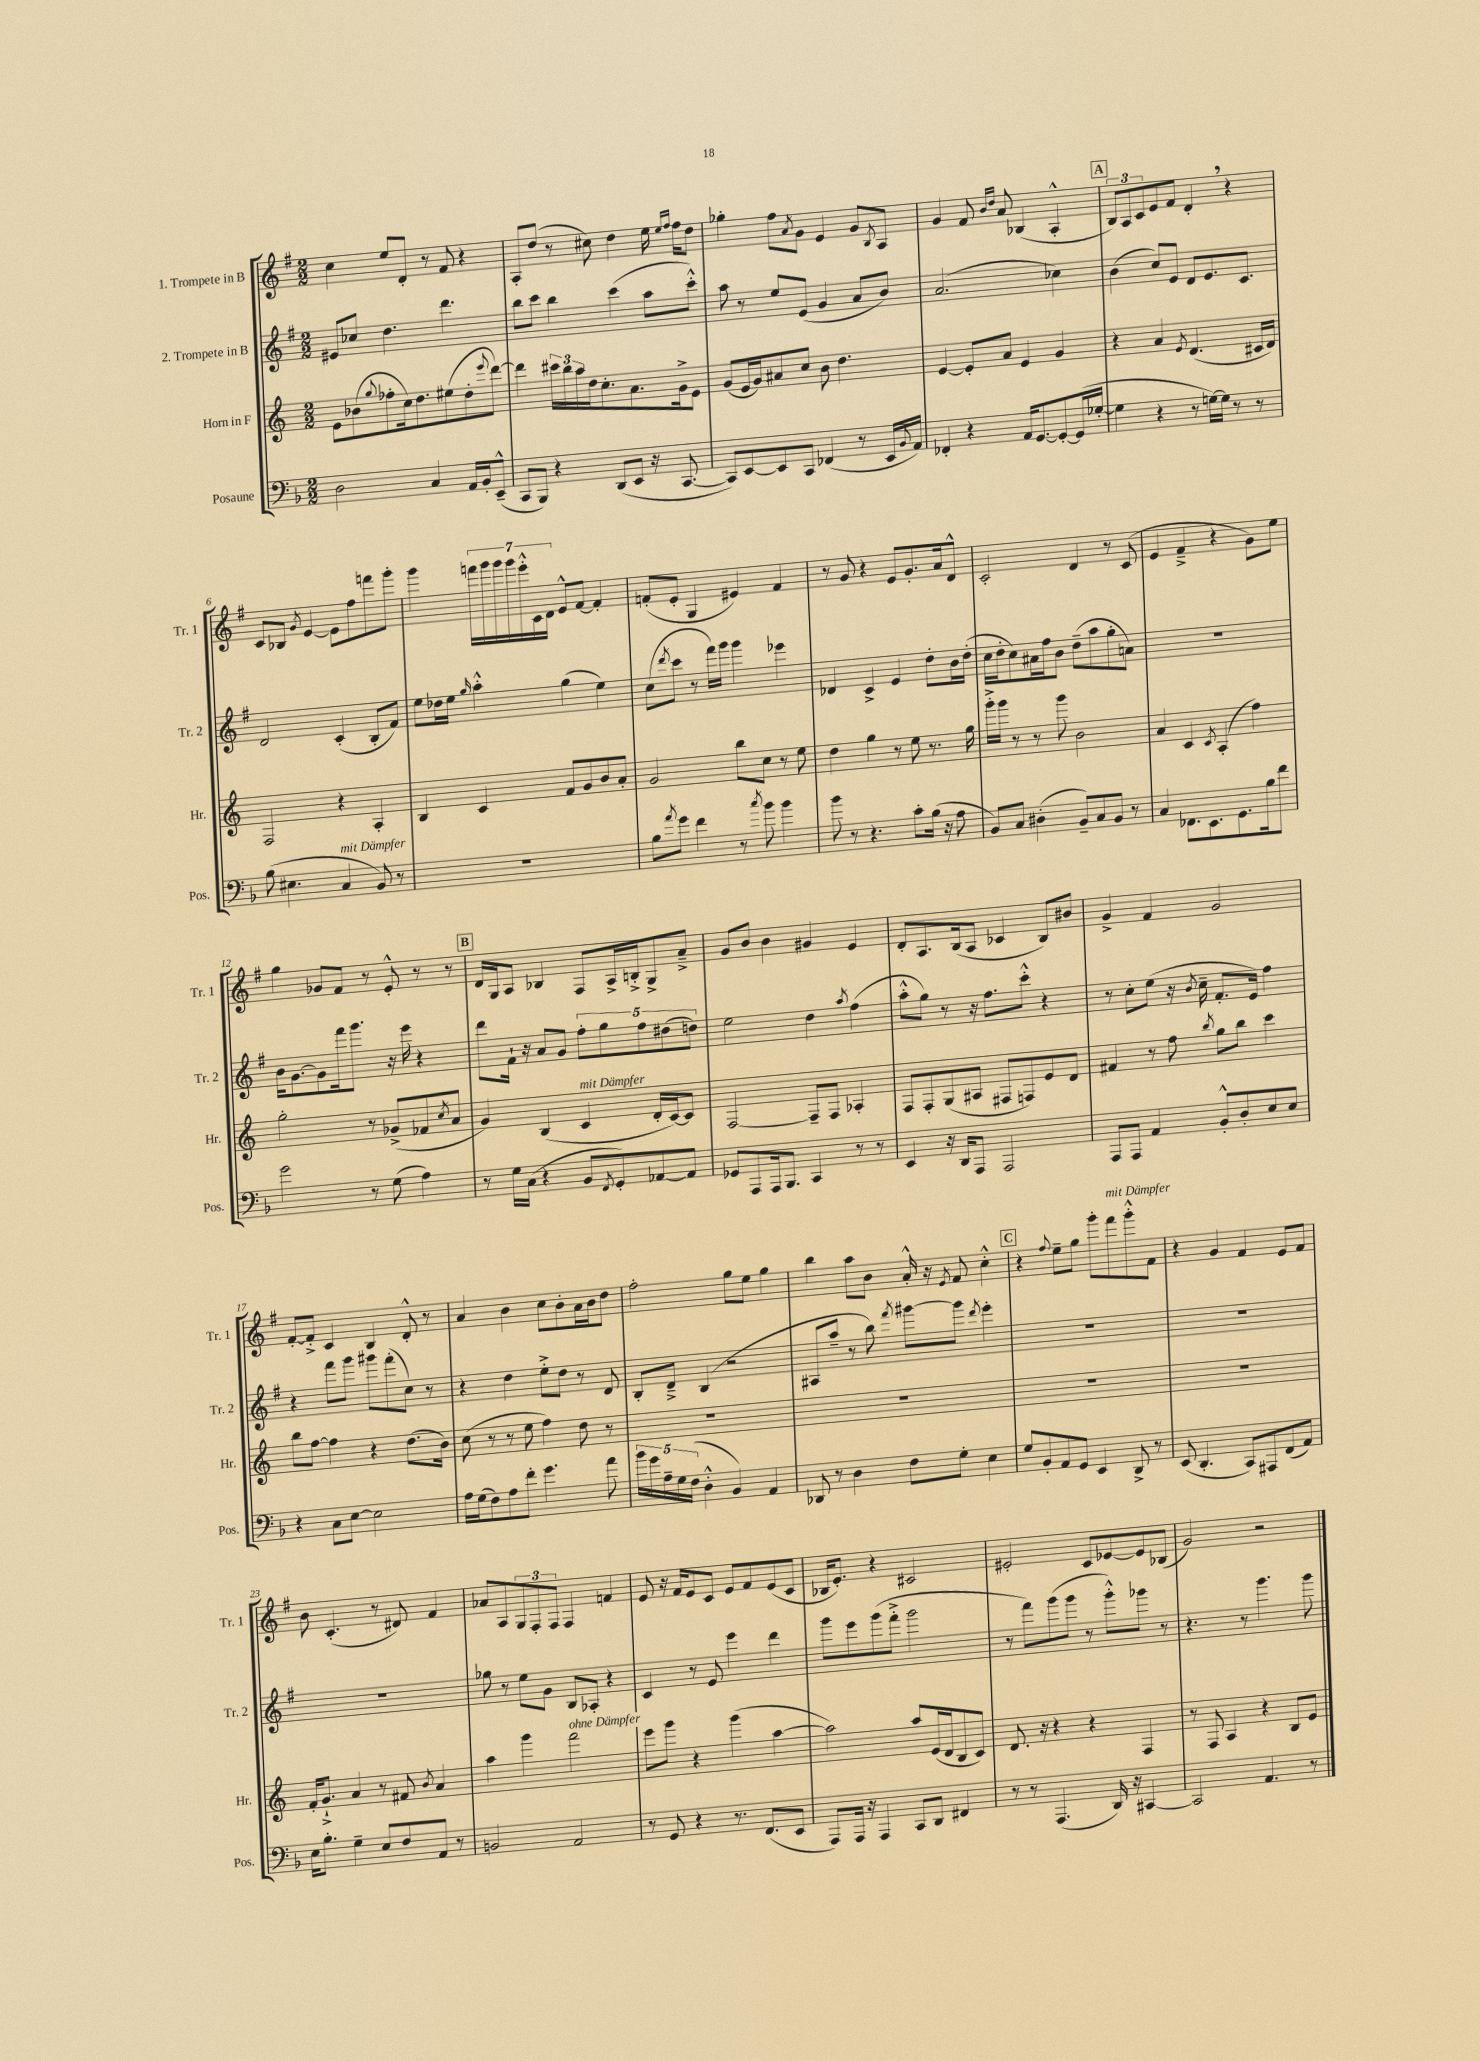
<<
\new StaffGroup <<
\new Staff = "s0" \with { instrumentName = "1. Trompete in B" shortInstrumentName = "Tr. 1" } {
    \clef treble \key g \major \numericTimeSignature \time 2/2
    c''4 e''8 d'8-. r8 fis'8 r4 |
    a8-. d''8( r8 cis''8) d''4 e''16 \grace { e''16 fis''16 } fis''16 d''8 |
    ges''4-. fis''8 \acciaccatura { a'8 } g'8 e'4 g'8 \acciaccatura { b8 } a8 |
    g'4 fis'8 \grace { b'16 d''16 } a'8 bes4( a4-.-^ |
    \mark \markup { \box "A" } \tuplet 3/2 { b8) a8 c'8 } e'8 fis'8 d'4-. \breathe r4 |
    c'8 bes8 \acciaccatura { g'8 } e'4~ e'8 fis''8 f'''8 g'''8-. |
    g'''4 \tuplet 7/4 { f'''16 g'''16 g'''16 g'''16 e'''16-.-^ c'16 d'16 } e'8-^ fis'8~ fis'4-. |
    f'8-.( e'8-. g4 eis'4) f'4 |
    r8 g'8 r4 e'8 g'8.-. a'16 d'8-^ |
    c'2-. d'4 r8 c'8( |
    e'4 fis'4---> r4 g'8) e''8 |
    g''4 ges'8 fis'8 r8 e'8-.-^ r8 r8 |
    \mark \markup { \box "B" } d'16 g16 a8 bes4 fis8 a16-> b16-.-> g8-> a'8---> |
    g'8 b'8 b'4 gis'4 e'4 |
    d'8-. a8. b16( a8 ces'4 b8) bis'8 |
    g'4-> fis'4 g'2 |
    fis'8~-. fis'8-.-> c'4 b4 d'8-.-^ r8 |
    a'4 b'4 c''8 b'8-. a'16 b'16 d''8 |
    fis''2-. g''8 e''8 g''4 |
    b''4 a''8 b'8 a'16-.-^ r16 \acciaccatura { e'8 } fis'8 c''4-.-^ |
    \mark \markup { \box "C" } r4 \appoggiatura { fis''8 } e''8-- g''8 g'''8-. fis'''8^\markup { \italic "mit Dämpfer" } g'''8-.-^ fis'8 |
    r4 g'4 fis'4 e'8 fis'8 |
    b'8 c'4.-.( r8 dis'8) fis'4 |
    aes'8 a8 \tuplet 3/2 { g8 fis8-. fis8 } fis4 f'4 |
    e'8 r16 fis'16 e'8 c'8 e'8 fis'8 e'8( c'8 |
    bes16 e'8.-.) r4 cis'2 |
    eis'2-. c'8 ees'8~ ees'8 bes8( |
    g'2) r2 \bar "|." |
}
\new Staff = "s1" \with { instrumentName = "2. Trompete in B" shortInstrumentName = "Tr. 2" } {
    \clef treble \key g \major \numericTimeSignature \time 2/2
    eis'8 ces''8 d''4. d'''4. |
    b''8 c'''8 b''4 c'''4( a''8 c'''8-.-^) |
    a''8 r8 e''8 e'8( g'4 a'8 b'8) |
    a'2.( ces''4) |
    \mark \markup { \box "A" } b'4( c''8) e'8 d'8 e'8. c'8. |
    d'2 c'4-.( b8-. fis'8) |
    e''8 des''16 e''16 \grace { g''16 } a''4-.-^ g''4( e''4) |
    c''8( \acciaccatura { d'''8 } c'''8 r8 fis'''16) g'''16 g'''4 ees'''4 |
    des'4 c'4-> e'4 d''8-. b'16 d''16-.( |
    c''16 d''16-. c''8) ais'16 fis''16 b'8 d''8--( a''8 g''8-. a'8) |
    R1 |
    b'16 g'8.~ g'8 fis'''16 g'''8. r16 e'''16 r4 |
    \mark \markup { \box "B" } d'''8 fis'16-! r16 a'8 g'8 \tuplet 5/4 { fis''8-. g''8 fis''8 dis''8( d''8) } |
    e''2 d''4 \acciaccatura { a''8 } fis''4( |
    a''8-.-^ g''8) r8 r16 fis''8. c'''8-.-^ r4 |
    r8 c''8-. e''8( r16 \acciaccatura { b'8 } c''16-- fis'8.-. e'16) fis''4 |
    r4 fis'''8 g'''8 gis'''8 fis'''8-.( c''8) r8 |
    r4 d''4 e''8-.-> d''8 r8 d'8 |
    b8-. d'8---> b4( r2 |
    ais8 a''8-- r8 b''8) \acciaccatura { fis'''8 } gis'''8~ gis'''8 \acciaccatura { d'''8 } e'''4-. |
    \mark \markup { \box "C" } R1 |
    R1 |
    R1 |
    ges''8 r8 e''8 g'8 b8 aes8-. r4 |
    c'4 r8 e'8 e'''4 d'''4 |
    g'''8 e'''8 g'''8( fis'''8-.-> g'''2 |
    r8 fis'''8) g'''8( g'''8 r8 g'''8-.-^) ges'''8 r8 |
    r4. r8 g'''4. g'''8 \bar "|." |
}
\new Staff = "s2" \with { instrumentName = "Horn in F" shortInstrumentName = "Hr." } {
    \clef treble \key c \major \numericTimeSignature \time 2/2
    e'8 bes'8( \appoggiatura { g''8 } fes''8-. c''16) d''8. eis''8( d''8-. \appoggiatura { e'''8 } d'''8~) |
    d'''4 \tuplet 3/2 { cis'''16 b''16 a''16 } d''16 c''8.-. a'8. g'16-> e'8 |
    g'8( e'16 g'16) ais'8 c''8 b'8 d''4. |
    e'4~ e'8-. a'8 e'4 g'4 |
    \mark \markup { \box "A" } r4 a'4 \acciaccatura { e'8 } d'4.( cis'16 d'16) |
    f2 r4 a4-. |
    b4 c'4 f'8 g'8 b'8 a'8-. |
    g'2 b''8 c''8 r8 e''8 |
    d''4 g''4 r8 e''8 r8. g''16 |
    g'''16-.-> g'''16 r8 r8 g'''8 b'2 |
    a'4 c'4 \acciaccatura { c'8 } a4-.( f''4) |
    g''2-. r8 ges'8->( fes'8 \acciaccatura { c''8 } a'8 |
    \mark \markup { \box "B" } g'4) b4( c'4^\markup { \italic "mit Dämpfer" } d'16-. c'16~) c'8 |
    f2~ f8-- f8 aes4-. |
    f8 f8-. g8( ais8 fis8 f8) e'8 d'8 |
    fis'4 r8 f''8 \acciaccatura { b''8 } g''8 b''8 c'''4 |
    b''8 f''8~ f''4 r4 d''8.( b'16) |
    c''8( r8 r8 e''8 f''4) d''8 r8 |
    R1 |
    R1 |
    \mark \markup { \box "C" } R1 |
    R1 |
    f'16-. g'8.-!-> a'4 r8 fis'8 \acciaccatura { b'8 } a'4 |
    a''4 g'''4 f'''2^\markup { \italic "ohne Dämpfer" } |
    e'''8 g'''8 r4 g'''4( a''4~ |
    a''2) a''8 e'16( d'16 b8 c'8) |
    d'8. r16 r4 r4 f4 |
    r8 f8 a4 r4 b8 e'8 \bar "|." |
}
\new Staff = "s3" \with { instrumentName = "Posaune" shortInstrumentName = "Pos." } {
    \clef bass \key f \major \numericTimeSignature \time 2/2
    d2 c4 a,16 bes,16-. e,8---^( |
    c,8 bes,,8) r4 d,8( e,8 r16 c,8.~ |
    c,8) e,8~ e,8 c,8 fes,4( r8 e,16 \appoggiatura { bes,8 } a,16) |
    fes,4-. r4 a,16 g,8.~ g,8~-. g,16( ges16~-. |
    \mark \markup { \box "A" } ges4 r4 r8 g16~) g16 r8 r8 |
    bes8( eis4. c4^\markup { \italic "mit Dämpfer" } bes,8) r8 |
    R1 |
    bes8 \acciaccatura { a'8 } g'8 f'4 r8 \acciaccatura { c''8 } bes'8 bes'4 |
    bes'8 r8 r4. c'8-. bes16( r16 a8 |
    bes,8) c8 dis4-.( bes,8--) c8 bes,8 r8 |
    c4 fes,8. e,8. g,8. bes16 f'8 |
    g'2 r8 g8( a4) |
    \mark \markup { \box "B" } r8 g16 c16( r4 bes,8 \acciaccatura { f,8 } g,8-.) aes,8~ aes,8 |
    ges,8 a,,8 a,,16 bes,,8. c,4 r8 r8 |
    e,4 r16 d,16 a,,8 a,,2 |
    a,,8 a,,8 a,4 bes,8-.-^ d8-. e8 e8 |
    r4 c8 e8~ e2 |
    a16 g16( f8) a8 f'8-. g'4. a'8 |
    \tuplet 5/4 { bes'16 g'16 a16-- g16 f16( } d4-.-^ bes,4) a,4 |
    des,8 r8 d4 f8 g8-. e4 |
    \mark \markup { \box "C" } g8 bes,8-. a,8 g,8 e,4 d,8-> r8 |
    e,8( d,4.-. c,8) ais,,8 f,8( a,8) |
    e16 bes8.-. g4-- e8 f8 a,8 r8 |
    b,2 a,2 |
    r8 g,8 r4 r8. f,8.( e,8 |
    a,,8) a,,16 r16 a,,4 c,8 d,8 fis,4 |
    r8 r8 a,,4.( d,16) r16 cis,4~ |
    cis,2 a,4. r8 \bar "|." |
}
>>
>>
